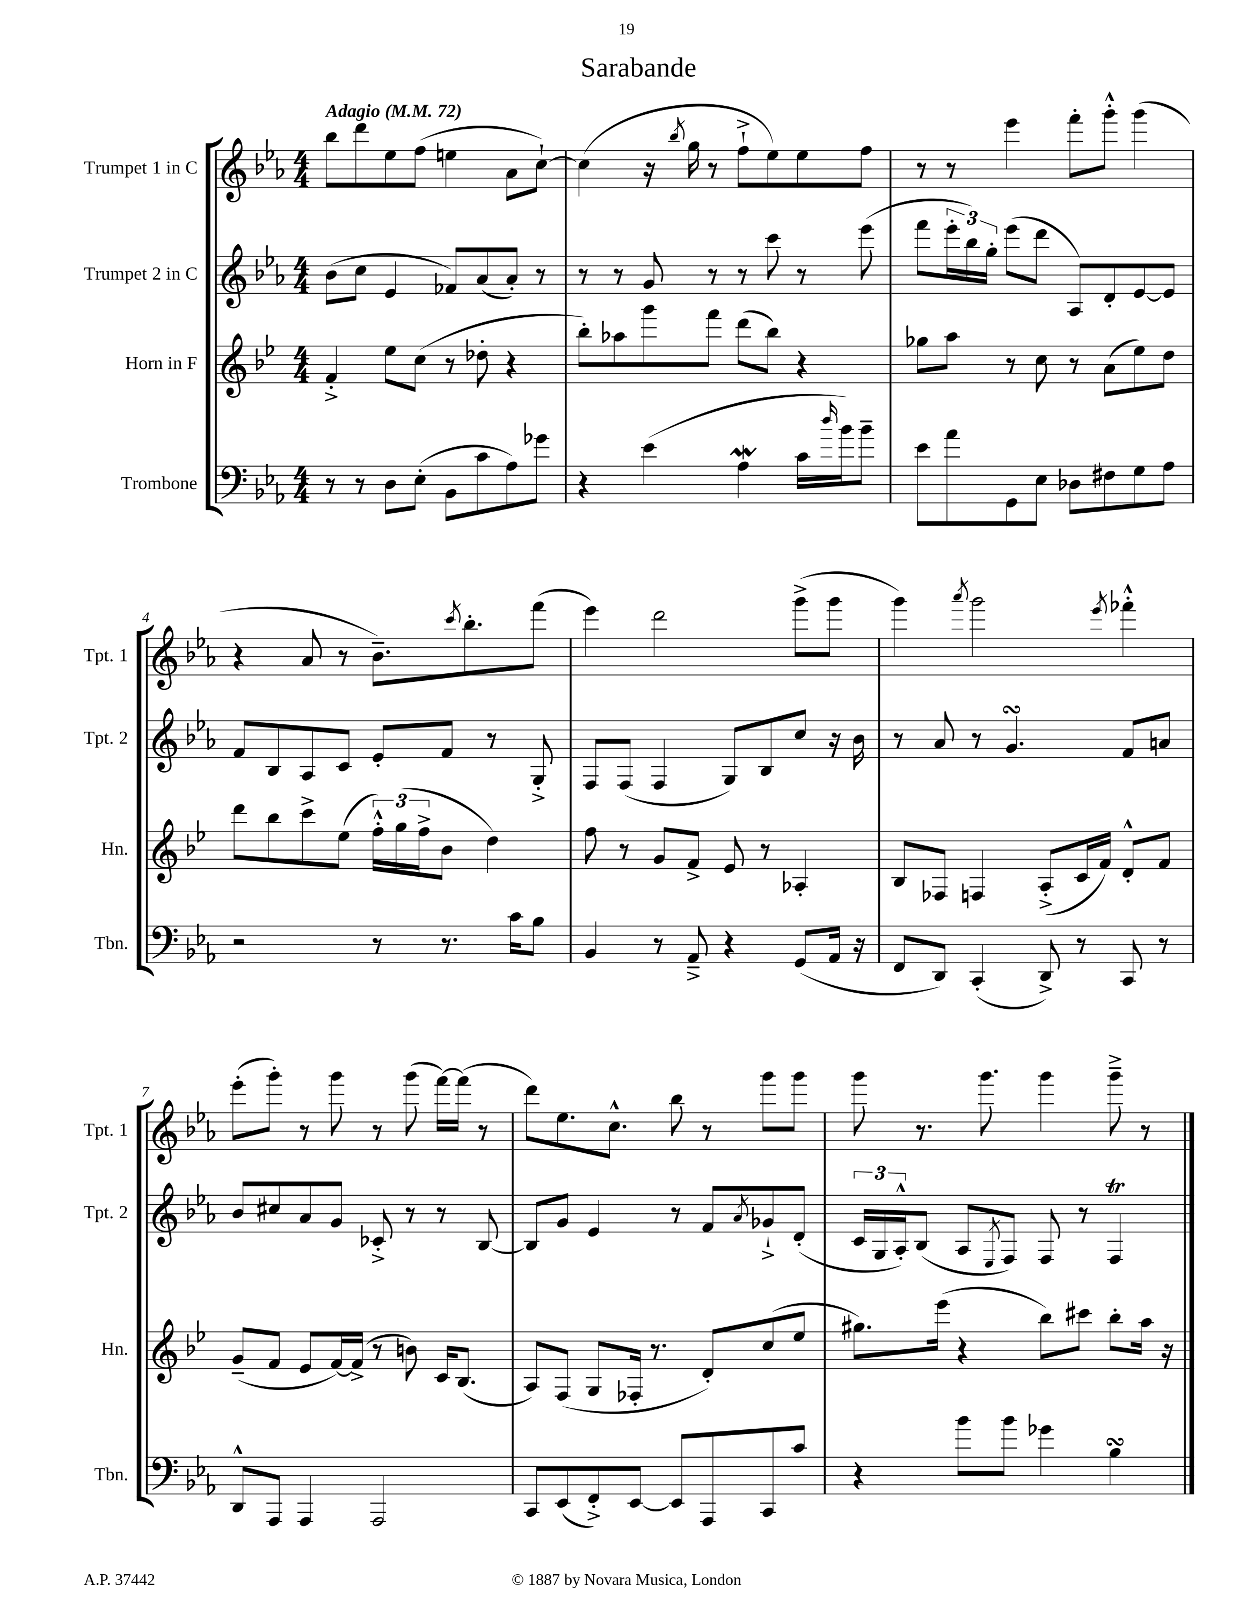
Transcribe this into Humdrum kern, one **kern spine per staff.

**kern	**kern	**kern	**kern
*part4	*part3	*part2	*part1
*staff4	*staff3	*staff2	*staff1
*I"Trombone	*I"Horn in F	*I"Trumpet 2 in C	*I"Trumpet 1 in C
*I'Tbn.	*I'Hn.	*I'Tpt. 2	*I'Tpt. 1
*clefF4	*clefG2	*clefG2	*clefG2
*k[b-e-a-]	*k[b-e-]	*k[b-e-a-]	*k[b-e-a-]
*M4/4	*M4/4	*M4/4	*M4/4
*MM72	*MM72	*MM72	*MM72
=1	=1	=1	=1
!	!	!	!LO:TX:a:B:t=Adagio
8r	4f'^/	(8b-\L	8bb-\L
8r	.	8cc\J	8ddd\
8D\L	8ee-\L	4e-/	8ee-\
(8E-'\J	(8cc\J	.	(8ff\J
8BB-\L	8r	8f-X/L)	4een\
8c\	8dd-X'\	(8a-/	.
8A-\)	4r	8a-'/J)	8a-\L
8g-X\J	.	8r	[8cc`\J)
=2	=2	=2	=2
4r	8bb-'\L)	8r	(4cc\]
.	8aa-X\	8r	.
(4e-\	8ggg\	8g/	16r
.	.	.	8qbb-/
.	.	.	16gg\
.	8fff\J	8r	8r
4A-w\	(8ddd\L	8r	8ff`^\L
.	8bb-\J)	8ccc\	8ee-\)
16c\LL	4r	8r	8ee-\
16qqdd/	.	.	.
16b-\J)	.	.	.
8b-~\J	.	(8eee-\	8ff\J
=3	=3	=3	=3
8e-\L	8gg-X\L	8fff\L	8r
8a-\	8aa\J	24eee-'\L	8r
.	.	24bb-\)	.
.	.	24gg'\JJ	.
8GG\	8r	(8eee-\L	4eee-\
8E-\J	8cc\	8ddd\J	.
8D-X\L	8r	8A-/L)	8fff'\L
8F#X\	(8a\L	8d'/	8ggg'^^\J
8G\	8ee-\)	[8e-/	(4ggg\
8A-\J	8dd\J	8e-/J]	.
!!LO:LB:g=z
=4	=4	=4	=4
2r	8ddd\L	8f/L	4r
.	8bb-\	8B-/	.
.	8ccc^\	8A-/	8a-/
.	(8ee-\J	8c/J	8r
8r	24ff'^^\LL)	8e-'/L	8.b-~\L)
.	(24gg\	.	.
.	24ff^\J	.	.
8.r	8b-\J	8f/J	.
.	.	.	8qccc/
.	.	.	8.bb-'\
.	4dd\)	8r	.
16c\KL	.	.	.
8B-\J	.	8G'^/	(8fff\J
=5	=5	=5	=5
4BB-/	8ff\	8F/L	4eee-\)
.	8r	(8F/J	.
8r	8g/L	4F/	2ddd\
8AA-~^/	8f^/J	.	.
4r	8e-/	8G/L)	.
.	8r	8B-/	.
(8GG/L	4A-X'/	8cc/J	(8ggg^\L
16AA-/Jk	.	16r	8ggg\J
16r	.	16b-\	.
=6	=6	=6	=6
8FF/L	8B-/L	8r	4ggg\)
8DD/J)	8F-X/J	8a-/	.
.	.	.	8qaaa-/
(4CC'/	4Fn/	8r	2ggg\
.	.	4.gsSsS/	.
8DD^/)	(8A'^/L	.	.
8r	16c/L	.	.
.	16f/JJ)	.	.
.	.	.	8qeee-/
8CC/	8d'^^/L	8f/L	4fff-X'^^\
8r	8f/J	8an/J	.
!!LO:LB:g=z
=7	=7	=7	=7
8DD^^/L	(8g~/L	8b-/L	(8eee-'\L
8AAA-/J	8f/J	8cc#X/	8ggg'\J)
4AAA-/	8e-/L	8a-/	8r
.	[16f/L)	8g/J	8ggg\
.	(16f^/JJ]	.	.
2AAA-/	8r	8c-X'^/	8r
.	8bn\)	8r	(8ggg\
.	16c/KL	8r	[16fff\LL)
.	(8.B-/J	.	(16fff\JJ]
.	.	[8B-/	8r
=8	=8	=8	=8
8CC/L	8A/L)	8B-/L]	8ddd\L)
(8EE-/	(8F/J	8g/J	8.ee-\
8FF'^/)	8G/L	4e-/	.
.	.	.	8.cc^^\J
[8EE-/J	16F-X'/Jk	.	.
.	8.r	.	.
8EE-/L]	.	8r	8bb-\
8AAA-/	8d'/L)	8f/L	8r
.	.	8qa-/	.
8CC/	(8cc/	8g-X`^/	8ggg\L
8c/J	8ee-/J	(8d'/J	8ggg\J
=9	=9	=9	=9
4r	8.gg#X\L)	24c/LL	8ggg\
.	.	24G/	.
.	.	24A-'^^/J)	.
.	.	(8B-/J	8.r
.	(16eee-\Jk	.	.
8b-\L	4r	8A-/L	.
.	.	.	8.ggg\
.	.	8qE-/	.
8b-\J	.	8F/J)	.
4g-X\	8bb-\L)	8F/	4ggg\
.	8ccc#X\J	8r	.
4B-sSSS\	8bb-'\L	4FT/	8ggg~^\
.	16aa\Jk	.	8r
.	16r	.	.
==	==	==	==
*-	*-	*-	*-
